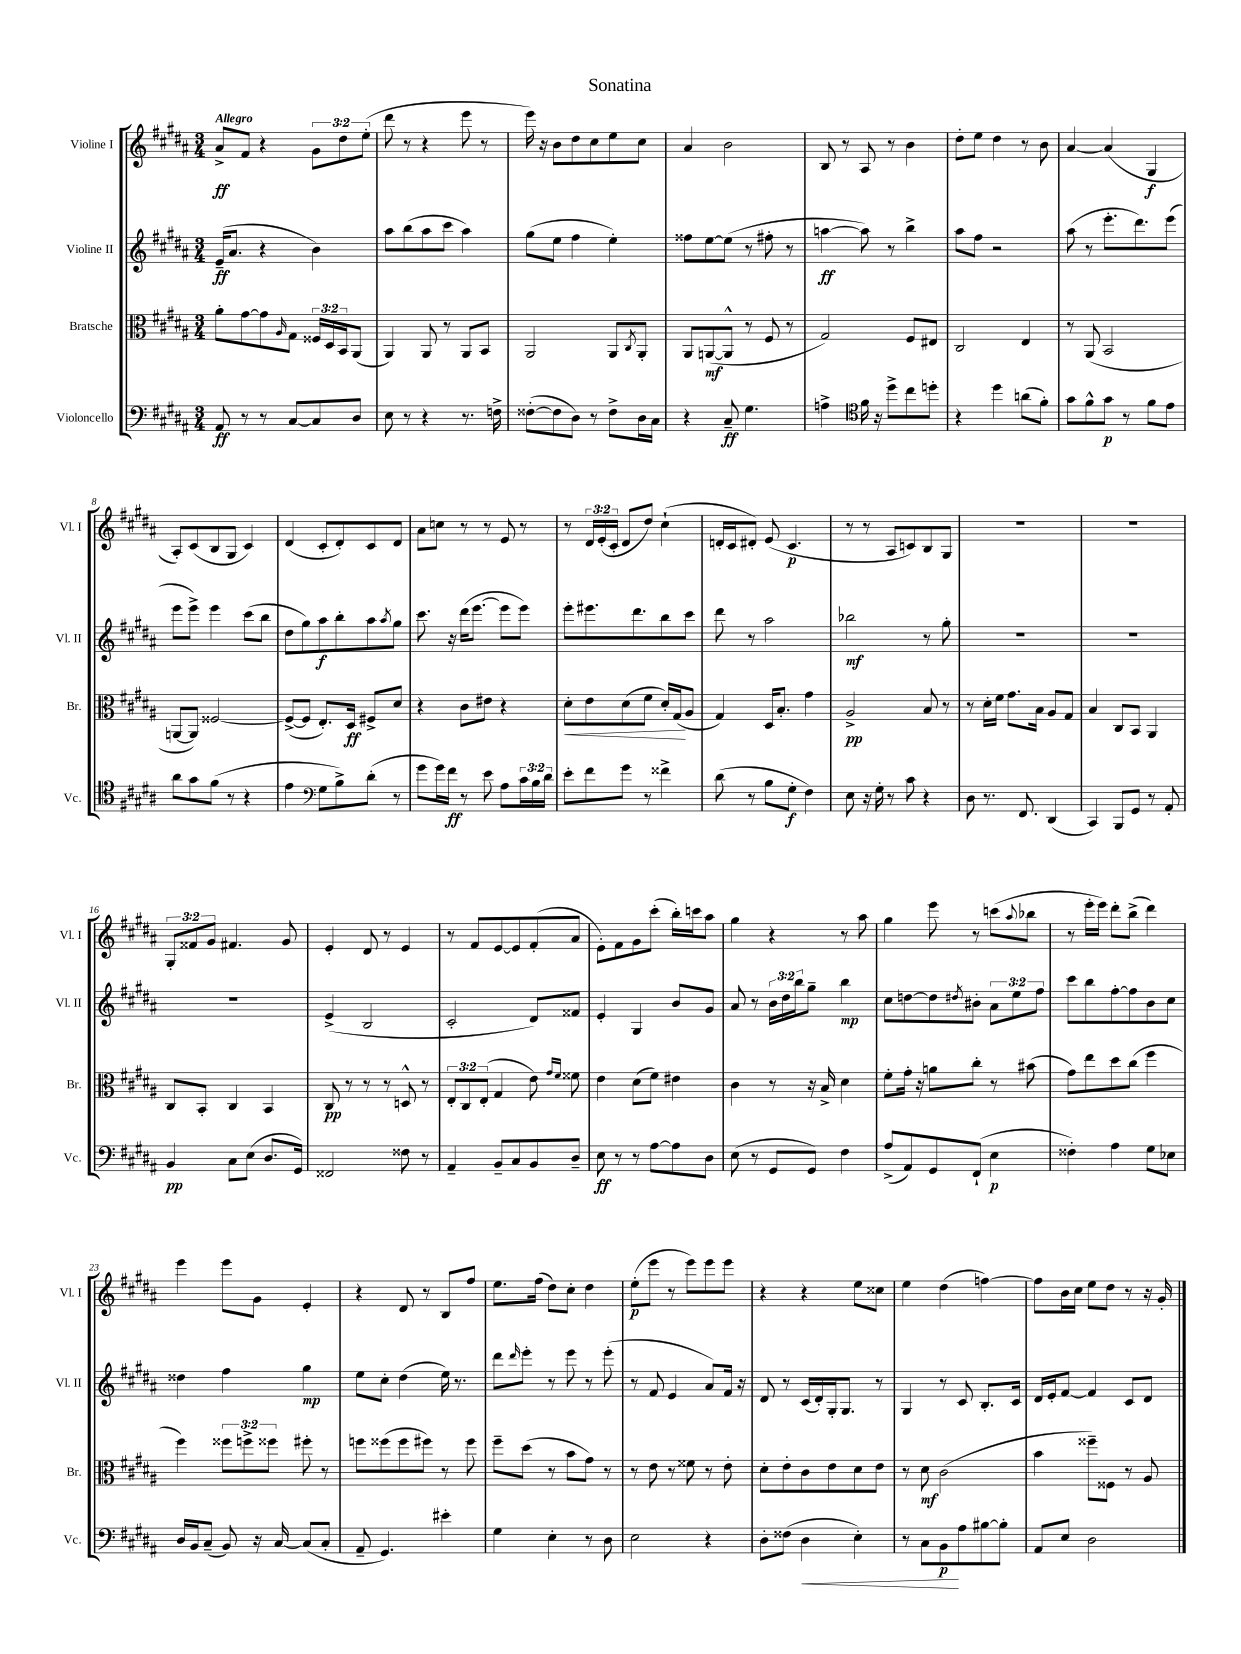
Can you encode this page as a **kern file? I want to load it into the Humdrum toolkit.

**kern	**dynam	**kern	**dynam	**kern	**dynam	**kern	**dynam
*part4	*part4	*part3	*part3	*part2	*part2	*part1	*part1
*staff4	*staff4	*staff3	*staff3	*staff2	*staff2	*staff1	*staff1
*I"Violoncello	*	*I"Bratsche	*	*I"Violine II	*	*I"Violine I	*
*I'Vc.	*	*I'Br.	*	*I'Vl. II	*	*I'Vl. I	*
*clefF4	*	*clefC3	*	*clefG2	*	*clefG2	*
*k[f#c#g#d#a#]	*	*k[f#c#g#d#a#]	*	*k[f#c#g#d#a#]	*	*k[f#c#g#d#a#]	*
*M3/4	*	*M3/4	*	*M3/4	*	*M3/4	*
=1	=1	=1	=1	=1	=1	=1	=1
!	!	!	!	!	!	!LO:TX:a:B:t=Allegro	!
8AA#/	ff	8a#'\L	.	(16e~/KL	ff	8a#^/L	ff
.	.	.	.	8.a#/J	.	.	.
8r	.	[8g#\	.	.	.	8f#/J	.
8r	.	8g#\]	.	4r	.	4r	.
.	.	16qqA#/	.	.	.	.	.
[8C#/L	.	8G#\J	.	.	.	.	.
8C#/]	.	24F##X/LL	.	4b\)	.	12g#\L	.
.	.	24D#/	.	.	.	.	.
.	.	24BB/J	.	.	.	12dd#\	.
8D#/J	.	(8AA#/J	.	.	.	.	.
.	.	.	.	.	.	(12ee'\J	.
=2	=2	=2	=2	=2	=2	=2	=2
8E\	.	4AA#/)	.	8aa#\L	.	8ddd#\	.
8r	.	.	.	(8bb\	.	8r	.
4r	.	8AA#/	.	8aa#\	.	4r	.
.	.	8r	.	8ccc#\J	.	.	.
8.r	.	8AA#/L	.	4aa#\)	.	8eee\	.
.	.	8BB/J	.	.	.	8r	.
16Fn^\	.	.	.	.	.	.	.
=3	=3	=3	=3	=3	=3	=3	=3
([8F##X'\L	.	2AA#/	.	(8gg#\L	.	16eee\)	.
.	.	.	.	.	.	16r	.
8F##\]	.	.	.	8ee\J	.	8b\L	.
8D#\J)	.	.	.	4ff#\	.	8dd#\	.
8r	.	.	.	.	.	8cc#\	.
8F##^\L	.	8AA#/L	.	4ee'\)	.	8ee\	.
.	.	8qC#/	.	.	.	.	.
16D#\L	.	8AA#'/J	.	.	.	8cc#\J	.
16C#\JJ	.	.	.	.	.	.	.
=4	=4	=4	=4	=4	=4	=4	=4
4r	.	8AA#/L	.	8ff##X\L	.	4a#/	.
.	.	([8AAn/	mf	[8ee\	.	.	.
8C#~/	ff	8AA^^/J]	.	(8ee\J]	.	2b\	.
4.G#\	.	8r	.	8r	.	.	.
.	.	8F#/	.	8ff#X'\	.	.	.
.	.	8r	.	8r	.	.	.
=5	=5	=5	=5	=5	=5	=5	=5
4An^\	.	2G#/)	.	[4aan\	ff	8B/	.
.	.	.	.	.	.	8r	.
*clefC4	*	*	*	*	*	*	*
16f#\	.	.	.	8aa\])	.	8A#/	.
16r	.	.	.	.	.	.	.
8dd#^\L	.	.	.	8r	.	8r	.
8cc#\	.	8F#/L	.	4bb^\	.	4b\	.
8ddn'\J	.	8E#X/J	.	.	.	.	.
=6	=6	=6	=6	=6	=6	=6	=6
4r	.	2C#/	.	8aa#\L	.	8dd#'\L	.
.	.	.	.	8ff#\J	.	8ee\J	.
4dd#\	.	.	.	2r	.	4dd#\	.
(8an\L	.	4E/	.	.	.	8r	.
8f#'\J)	.	.	.	.	.	8b\	.
=7	=7	=7	=7	=7	=7	=7	=7
8g#\L	.	8r	.	(8aa#\	.	[4a#/	.
8f#^^\	.	(8AA#/	.	8r	.	.	.
8g#\J	p	2BB/	.	8.eee'\L	.	(4a#/]	.
8r	.	.	.	.	.	.	.
.	.	.	.	8.ddd#\)	.	.	.
8f#\L	.	.	.	.	.	4G#/	f
8e\J	.	.	.	(8eee\J	.	.	.
!!LO:LB:g=z
=8	=8	=8	=8	=8	=8	=8	=8
8a#\L	.	[8AAn/L	.	8eee\L	.	8A#'/L)	.
8g#\	.	8AA/J])	.	8eee^\J)	.	(8c#/	.
(8f#\J	.	[2F##X/	.	4eee\	.	8B/	.
8r	.	.	.	.	.	8G#/J	.
4r	.	.	.	(8ccc#\L	.	4c#/)	.
.	.	.	.	8bb\J	.	.	.
=9	=9	=9	=9	=9	=9	=9	=9
4e\	.	(8F##^/L_	.	8dd#\L	.	(4d#/	.
.	.	8F##/J]	.	8gg#\)	.	.	.
*clefF4	*	*	*	*	*	*	*
8G#\L	.	8.E'/L)	.	8aa#\	f	8c#'/L	.
8B^\)	.	.	.	8bb'\	.	8d#'/)	.
.	.	16D#/Jk	ff	.	.	.	.
(8d#'\J	.	8F#X^/L	.	8aa#\	.	8c#/	.
.	.	.	.	8qaa#/	.	.	.
8r	.	8d#/J	.	8gg#\J	.	8d#/J	.
=10	=10	=10	=10	=10	=10	=10	=10
8g#\L	.	4r	.	8.ccc#\	.	8a#\L	.
16g#\L)	.	.	.	.	.	8ccn\J	.
16f#\JJ	ff	.	.	16r	.	.	.
8r	.	8c#\L	.	(16ddd#\KL	.	8r	.
.	.	.	.	[8.eee\J	.	.	.
8e\	.	8e#X\J	.	.	.	8r	.
8A#\L	.	4r	.	8eee\L]	.	8e/	.
24c#\L	.	.	.	8eee\J)	.	8r	.
24B\	.	.	.	.	.	.	.
24d#\JJ	.	.	.	.	.	.	.
=11	=11	=11	=11	=11	=11	=11	=11
!	!	!	!LO:HP:b	!	!	!	!
8e'\L	.	8d#'\L	<	8eee'\L	.	8r	.
8f#\	.	8e\	.	8.eee#X\	.	24d#/LL	.
.	.	.	.	.	.	(24e'/	.
.	.	.	.	.	.	24c#'/JJ	.
8g#\J	.	(8d#\	.	.	.	8d#/L	.
.	.	.	.	8.ddd#\	.	.	.
8r	.	8f#\J	.	.	.	8dd#/J)	.
4f##X^\	.	16d#'/LL)	.	8bb\	.	(4cc#`\	.
.	.	(16G#/J	.	.	.	.	.
.	.	8A#/J	[	8ccc#\J	.	.	.
=12	=12	=12	=12	=12	=12	=12	=12
(8d#\	.	4G#/)	.	8ddd#\	.	16dn'/LL	.
.	.	.	.	.	.	16c#/J	.
8r	.	.	.	8r	.	8d#X'/J)	.
8B\L	.	16D#/KL	.	2aa#\	.	(8e/	.
.	.	8.B'/J	.	.	.	.	.
8G#'\J	f	.	.	.	.	4.c#/	p
4F#\)	.	4g#\	.	.	.	.	.
=13	=13	=13	=13	=13	=13	=13	=13
8E\	.	2A#^/	pp	2bb-X\	mf	8r	.
16r	.	.	.	.	.	8r	.
16G#'\	.	.	.	.	.	.	.
8r	.	.	.	.	.	8A#/L	.
8c#\	.	.	.	.	.	8cn/)	.
4r	.	8B/	.	8r	.	8B/	.
.	.	8r	.	8gg#'\	.	8G#/J	.
=14	=14	=14	=14	=14	=14	=14	=14
8D#\	.	8r	.	2.r	.	2.r	.
8.r	.	16d#'\LL	.	.	.	.	.
.	.	16f#\JJ	.	.	.	.	.
.	.	8.g#\L	.	.	.	.	.
8.FF#/	.	.	.	.	.	.	.
.	.	16B\Jk	.	.	.	.	.
(4DD#/	.	8A#/L	.	.	.	.	.
.	.	8G#/J	.	.	.	.	.
=15	=15	=15	=15	=15	=15	=15	=15
4CC#/)	.	4B/	.	2.r	.	2.r	.
8BBB/L	.	8C#/L	.	.	.	.	.
8GG#/J	.	8BB/J	.	.	.	.	.
8r	.	4AA#/	.	.	.	.	.
8AA#'/	.	.	.	.	.	.	.
!!LO:LB:g=z
=16	=16	=16	=16	=16	=16	=16	=16
4BB/	pp	8C#/L	.	2.r	.	12G#'/L	.
.	.	.	.	.	.	12f##X/	.
.	.	8BB'/J	.	.	.	.	.
.	.	.	.	.	.	12g#/J	.
8C#\L	.	4C#/	.	.	.	4.f#X/	.
(8E\J	.	.	.	.	.	.	.
8.D#/L	.	4BB/	.	.	.	.	.
.	.	.	.	.	.	8g#/	.
16GG#/Jk)	.	.	.	.	.	.	.
=17	=17	=17	=17	=17	=17	=17	=17
2FF##X/	.	8C#/	pp	(4e^/	.	4e'/	.
.	.	8r	.	.	.	.	.
.	.	8r	.	2B/	.	8d#/	.
.	.	8r	.	.	.	8r	.
8F##X\	.	8Dn^^/	.	.	.	4e/	.
8r	.	8r	.	.	.	.	.
=18	=18	=18	=18	=18	=18	=18	=18
4AA#~/	.	12E'/L	.	2c#'/	.	8r	.
.	.	12C#/	.	.	.	.	.
.	.	.	.	.	.	8f#/L	.
.	.	(12E'/J	.	.	.	.	.
8BB~/L	.	4G#/	.	.	.	[8e/	.
8C#/	.	.	.	.	.	8e/]	.
8BB/	.	8e\)	.	8d#/L)	.	(8f#'/	.
.	.	16qqg#/LL	.	.	.	.	.
.	.	16qqf#/JJ	.	.	.	.	.
8D#~/J	.	8f##X\	.	8f##X/J	.	8a#/J	.
=19	=19	=19	=19	=19	=19	=19	=19
8E\	ff	4e\	.	4e'/	.	8e'\L)	.
8r	.	.	.	.	.	8f#\	.
8r	.	(8d#\L	.	4G#/	.	8g#\	.
[8A#\L	.	8f#\J)	.	.	.	(8ccc#'\J	.
8A#\]	.	4e#X\	.	8b/L	.	16bb'\LL)	.
.	.	.	.	.	.	16cccn\J	.
8D#\J	.	.	.	8g#/J	.	8aa#\J	.
=20	=20	=20	=20	=20	=20	=20	=20
(8E\	.	4c#\	.	8a#/	.	4gg#\	.
8r	.	.	.	8r	.	.	.
8GG#/L	.	8r	.	24b\LL	.	4r	.
.	.	.	.	24dd#\	.	.	.
.	.	.	.	24bb\J	.	.	.
8GG#/J)	.	16r	.	8gg#~\J	.	.	.
.	.	16B^/	.	.	.	.	.
4F#\	.	4d#\	.	4bb\	mp	8r	.
.	.	.	.	.	.	8aa#\	.
=21	=21	=21	=21	=21	=21	=21	=21
(8A#^/L	.	8f#'\L	.	8cc#\L	.	4gg#\	.
8AA#/)	.	16g#'\Jk	.	[8ddn\	.	.	.
.	.	16r	.	.	.	.	.
8GG#/	.	8an\L	.	8dd\]	.	8eee\	.
.	.	.	.	8qdd#X/	.	.	.
(8FF#`/J	.	8cc#'\J	.	8b#X'\J	.	8r	.
4E\	p	8r	.	12a#\L	.	(8cccn\L	.
.	.	.	.	12ee\	.	.	.
.	.	.	.	.	.	8qqaa#/	.
.	.	(8b#X\	.	.	.	8bb-X\J	.
.	.	.	.	12ff#\J	.	.	.
=22	=22	=22	=22	=22	=22	=22	=22
4F##X'\)	.	8g#\L)	.	8ccc#\L	.	8r	.
.	.	8ee\	.	8bb\	.	16eee'\LL	.
.	.	.	.	.	.	16eee\JJ)	.
4A#\	.	8dd#\	.	[8ff#'\	.	8ddd#'\L	.
.	.	(8cc#\J	.	8ff#\]	.	(8bb^\J	.
8G#\L	.	4ff#\	.	8b\	.	4ddd#\)	.
8E-X\J	.	.	.	8cc#\J	.	.	.
!!LO:LB:g=z
=23	=23	=23	=23	=23	=23	=23	=23
16D#/LL	.	4ff#\)	.	4dd##X\	.	4eee\	.
16BB/J	.	.	.	.	.	.	.
(8C#~/J	.	.	.	.	.	.	.
8BB/)	.	12ff##X\L	.	4ff#\	.	8eee\L	.
.	.	12ffn^\	.	.	.	.	.
16r	.	.	.	.	.	8g#\J	.
.	.	12ff##X\J	.	.	.	.	.
[16C#/	.	.	.	.	.	.	.
(8C#/L]	.	8ff#X'\	.	4gg#\	mp	4e'/	.
8C#'/J	.	8r	.	.	.	.	.
=24	=24	=24	=24	=24	=24	=24	=24
8AA#~/	.	8ffn\L	.	8ee\L	.	4r	.
4.GG#/)	.	(8ff##X\	.	8cc#'\J	.	.	.
.	.	8ff##\	.	(4dd#\	.	8d#/	.
.	.	8ff#X\J)	.	.	.	8r	.
4e#X'\	.	8r	.	16ee\)	.	8B/L	.
.	.	.	.	8.r	.	.	.
.	.	8ff#\	.	.	.	8ff#/J	.
=25	=25	=25	=25	=25	=25	=25	=25
4G#\	.	8ff#~\L	.	8ddd#\L	.	8.ee\L	.
.	.	.	.	16qqddd#/	.	.	.
.	.	(8dd#\J	.	8eee'\J	.	.	.
.	.	.	.	.	.	(16ff#\Jk	.
4E'\	.	8r	.	8r	.	8dd#\L)	.
.	.	8b\L	.	8eee\	.	8cc#'\J	.
8r	.	8g#\J)	.	8r	.	4dd#\	.
8D#\	.	8r	.	(8eee'\	.	.	.
=26	=26	=26	=26	=26	=26	=26	=26
2E\	.	8r	.	8r	.	(8ee'\L	p
.	.	8e\	.	8f#/	.	8eee\J	.
.	.	8r	.	4e/	.	8r	.
.	.	8f##X\	.	.	.	8eee\L)	.
4r	.	8r	.	8a#/L)	.	8eee\	.
.	.	8e'\	.	16f#/Jk	.	8eee\J	.
.	.	.	.	16r	.	.	.
=27	=27	=27	=27	=27	=27	=27	=27
8D#'\L	.	8d#'\L	.	8d#/	.	4r	.
(8F##X\J	.	8e'\	.	8r	.	.	.
!	!LO:HP:b	!	!	!	!	!	!
4D#\	<	8c#\	.	(16c#/LL	.	4r	.
.	.	.	.	16d#'/)	.	.	.
.	.	8e\	.	16G#'/J	.	.	.
.	.	.	.	8.G#/J	.	.	.
4E'\)	.	8d#\	.	.	.	8ee\L	.
.	.	8e\J	.	8r	.	8cc##X\J	.
=28	=28	=28	=28	=28	=28	=28	=28
8r	.	8r	.	4G#/	.	4ee\	.
8C#\L	.	8d#\	mf	.	.	.	.
8BB\	p	(2c#\	.	8r	.	(4dd#\	.
8A#\	[	.	.	8c#/	.	.	.
[8B#X\	.	.	.	8.B'/L	.	[4ffn\)	.
8B#'\J]	.	.	.	.	.	.	.
.	.	.	.	16c#/Jk	.	.	.
=29	=29	=29	=29	=29	=29	=29	=29
8AA#/L	.	4b\	.	16d#/LL	.	8ff\L]	.
.	.	.	.	16e'/J	.	.	.
8E/J	.	.	.	[8f#/J	.	16b\L	.
.	.	.	.	.	.	16cc#\JJ	.
2D#\	.	8ff##X~\L)	.	4f#/]	.	8ee\L	.
.	.	8F##X\J	.	.	.	8dd#\J	.
.	.	8r	.	8c#/L	.	8r	.
.	.	8A#/	.	8d#/J	.	16r	.
.	.	.	.	.	.	16g#'/	.
==	==	==	==	==	==	==	==
*-	*-	*-	*-	*-	*-	*-	*-
